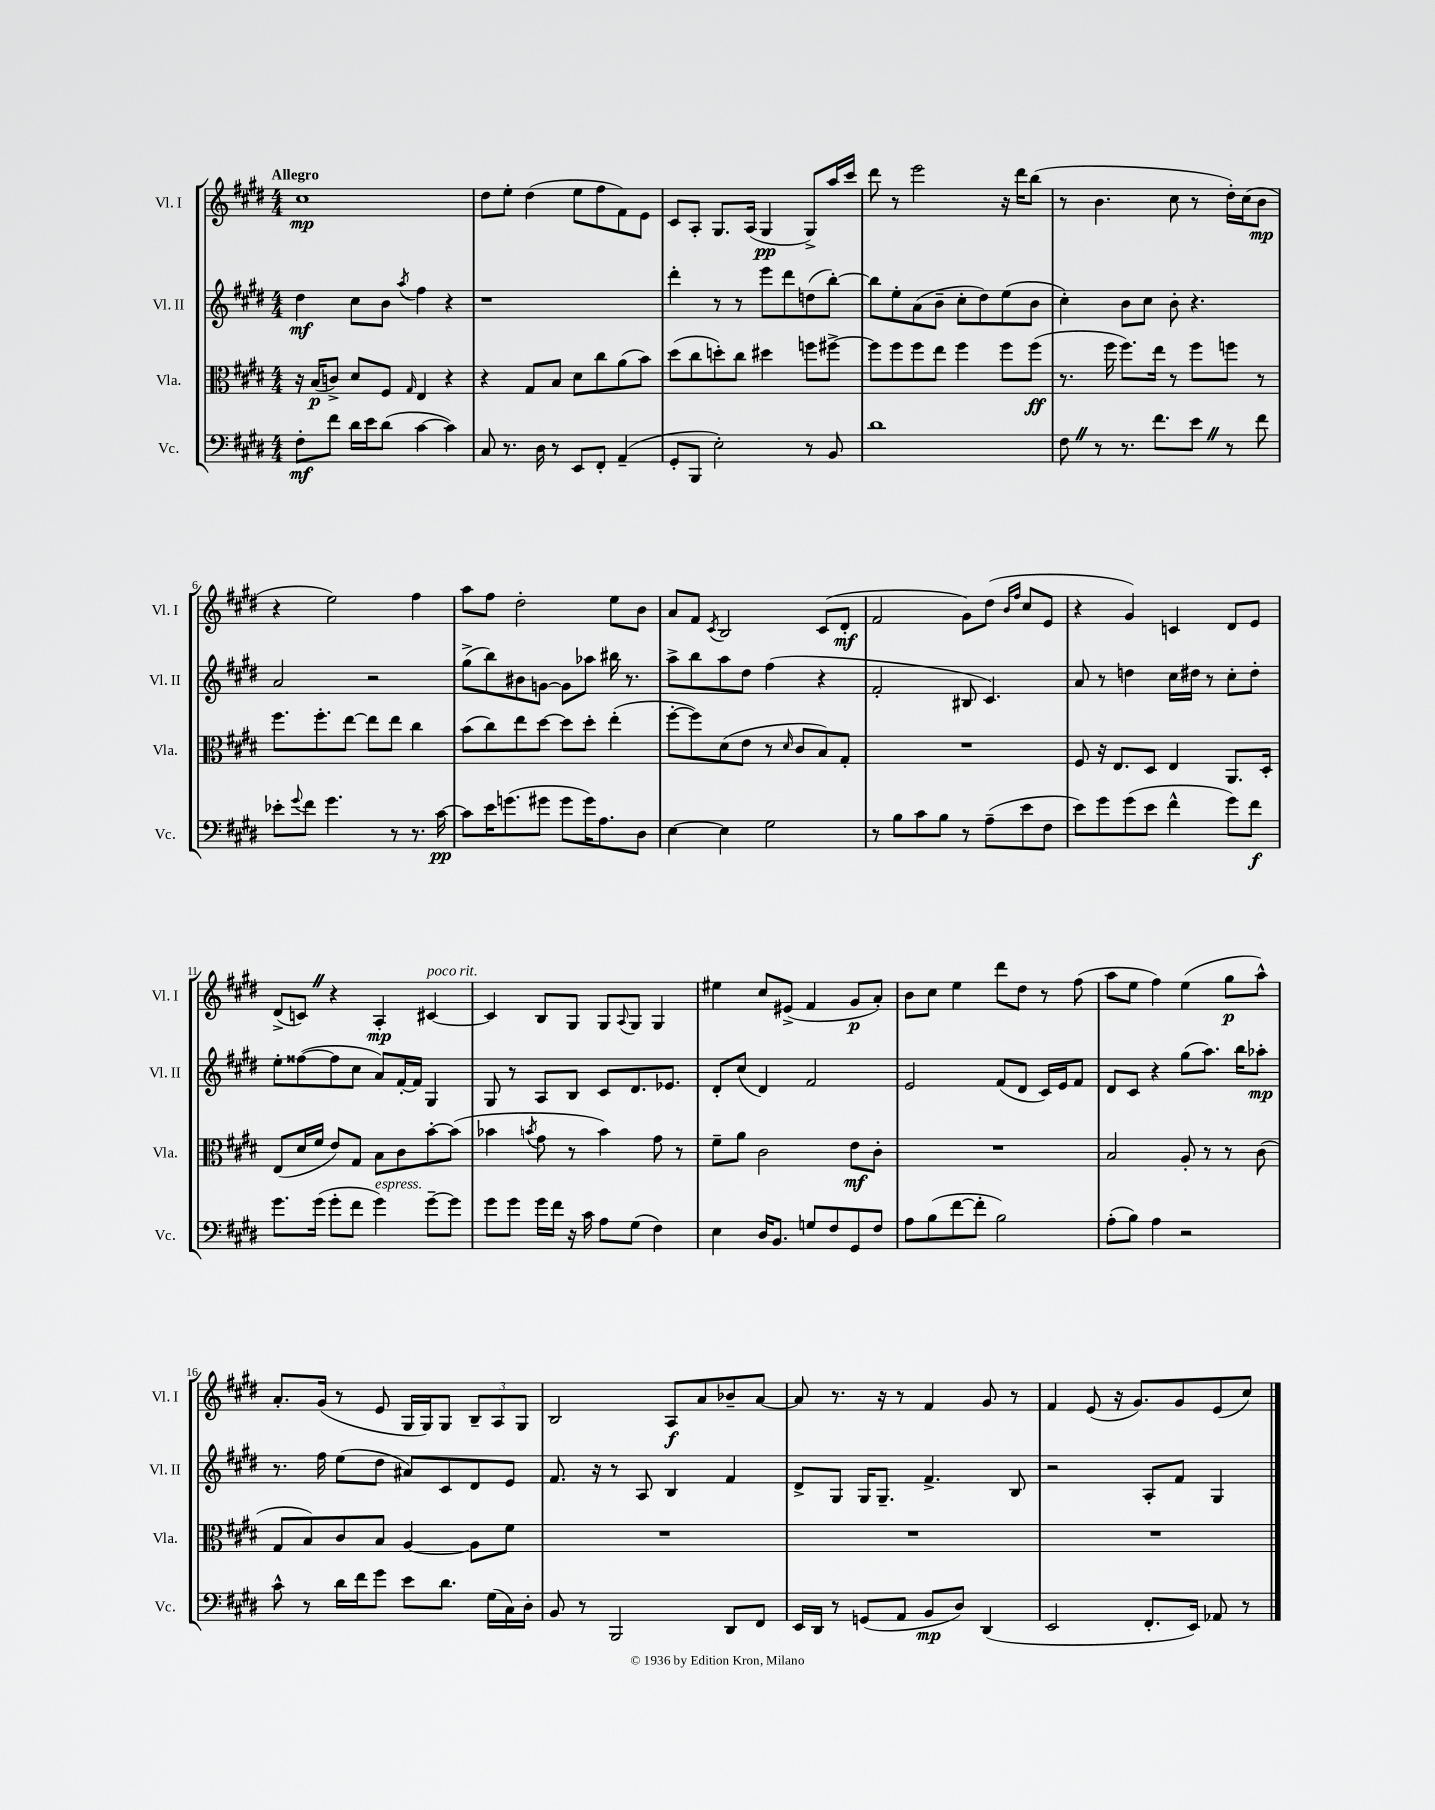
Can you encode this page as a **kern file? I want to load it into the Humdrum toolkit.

**kern	**kern	**kern	**kern
*staff4	*staff3	*staff2	*staff1
*clefF4	*clefC3	*clefG2	*clefG2
*k[f#c#g#d#]	*k[f#c#g#d#]	*k[f#c#g#d#]	*k[f#c#g#d#]
*M4/4	*M4/4	*M4/4	*M4/4
8F#'	16r	4dd#	1cc#
.	(16B	.	.
8f#	8c^)	.	.
16d#	8d#	8cc#	.
16e	.	.	.
(8d#	8F#	8b	.
.	16qqG#	8qaa	.
[4c#	4E	4ff#	.
4c#])	4r	4r	.
=	=	=	=
8C#	4r	1r	8dd#
8.r	.	.	8ee'
.	8G#	.	(4dd#
16D#	.	.	.
8r	8B	.	.
8EE	8d#	.	8ee
8FF#'	8cc#	.	8ff#
(4AA~	(8a	.	8f#)
.	8b)	.	8e
=	=	=	=
8GG#'	(8dd#	4ddd#'	8c#
8BBB	8cc#	.	8A'
2E')	8dd')	8r	8.G#
.	8cc#	8r	.
.	.	.	(16A
.	4dd#	8eee	4G#
.	.	8ddd#	.
8r	8ff	(8dd	8G#^)
8BB	[8ff#^	[8bb')	16aa
.	.	.	16ccc#
=	=	=	=
1d#	8ff#]	8bb]	8ddd#
.	8ff#	8ee'	8r
.	8ff#	(8a	2eee
.	8ee	8b~	.
.	4ff#	8cc#'	.
.	.	8dd#)	.
.	8ff#	(8ee	16r
.	.	.	16ddd#
.	(8ff#	8b	(8bb
=	=	=	=
8F#	8.r	4cc#')	8r
8r	.	.	4.b
.	16ff#	.	.
8.r	8.ff#)	8b	.
.	.	8cc#	.
8.f#	16ee	.	.
.	8r	8b'	8cc#
8e	8ff#	4.r	8r
8r	8ff	.	16dd#')
.	.	.	(16cc#
8f#	8r	.	8b
=	=	=	=
8e-'	8.ff#	2a	4r
8qqg#	.	.	.
8f#	.	.	.
.	8.ff#'	.	.
4.g#	.	.	2ee)
.	[8ee	.	.
.	8ee]	2r	.
8r	8ee	.	.
8.r	4cc#	.	4ff#
[16c#	.	.	.
=	=	=	=
8c#]	(8b	(8gg#^	8aa
16e	8cc#)	8bb)	8ff#
(8.g	.	.	.
.	8ee	8b#	2dd#'
8g#	[8dd#	[8g	.
8g#	8dd#]	8g]	.
16g#)	8dd#'	8aa-	.
8.A	.	.	.
.	(4ee'	16bb#	8ee
.	.	8.r	.
8D#	.	.	8b
=	=	=	=
[4E	[8ff#'	8aa^	8a
.	8ff#])	8bb	8f#
.	.	.	8qc#
4E]	(8d#	8aa	2B
.	8e	8dd#	.
2G#	8r	(4ff#	.
.	16qqd#	.	.
.	8c#	.	.
.	8B)	4r	(8c#
.	8G#'	.	8d#'
=	=	=	=
8r	1r	2f#'	2f#
8B	.	.	.
8c#	.	.	.
8B	.	.	.
8r	.	8B#	8g#)
(8A~	.	4.c#)	(8dd#
.	.	.	16qqb
.	.	.	16qqff#
8e	.	.	8cc#
8F#	.	.	8e
=	=	=	=
8e)	8F#	8a	4r
8g#	16r	8r	.
.	8.E	.	.
(8g#	.	4dd	4g#)
8e	8D#	.	.
4f#^^	4E	16cc#	4c
.	.	16dd#	.
.	.	8r	.
8g#)	8.AA	8cc#'	8d#
8f#	.	8dd#'	8e
.	16D#'	.	.
=	=	=	=
8.g#	(8E	8ee'	(8d#^
.	16d#	([8ff##	8c)
(16g#	16f#	.	.
8g#'	8e)	8ff##]	4r
8f#	8G#	8cc#	.
4g#)	8B	8a)	4A'
.	8c#	[16f#'	.
.	.	16f#]	.
[8g#~	[8b'	4G#	[4c#
8g#]	(8b]	.	.
=	=	=	=
8g#	4b-	8G#	4c#]
8g#	.	8r	.
.	8qb	.	.
16g#	8g#	8A	8B
16f#	.	.	.
16r	8r	8B	8G#
16c#	.	.	.
8A	4b)	8c#	8G#
.	.	.	8qqA
(8G#	.	8.d#	8G#
4F#)	8g#	.	4G#
.	.	8.e-	.
.	8r	.	.
=	=	=	=
4E	8f#~	8d#'	4ee#
.	8a	(8cc#	.
16D#	2c#	4d#)	8cc#
8.BB	.	.	.
.	.	.	(8e#^
8G	.	2f#	4f#
8F#	.	.	.
8GG#	8e	.	8g#
8F#	8c#'	.	8a')
=	=	=	=
8A	1r	2e	8b
(8B	.	.	8cc#
[8f#	.	.	4ee
8f#']	.	.	.
2B)	.	(8f#	8ddd#
.	.	8d#	8dd#
.	.	16c#)	8r
.	.	16e	.
.	.	8f#	(8ff#
=	=	=	=
(8A'	2B	8d#	8aa
8B)	.	8c#	8ee
4A	.	4r	4ff#)
2r	8A'	(8gg#	(4ee
.	8r	8.aa)	.
.	8r	.	8gg#
.	.	16bb	.
.	(8c#	8aa-'	8aa^^)
=	=	=	=
8c#^^	8G#	8.r	8.a'
8r	8B)	.	.
.	.	16ff#	(16g#
16d#	8c#	(8ee	8r
16f#	.	.	.
8g#	8B	8dd#	8e
8e	[4A	8a#)	16G#
.	.	.	16G#)
8.d#	.	8c#	8G#
.	8A]	8d#	12B~
(16G#	.	.	.
.	.	.	12A
16C#)	8f#	8e	.
.	.	.	12G#
16D#'	.	.	.
=	=	=	=
8BB	1r	8.f#	2B
8r	.	.	.
.	.	16r	.
2BBB	.	8r	.
.	.	8A	.
.	.	4B	8A
.	.	.	8a
8DD#	.	4f#	8b-~
8FF#	.	.	[8a
=	=	=	=
16EE	1r	8d#^	8a]
16DD#	.	.	.
8r	.	8G#	8.r
(8GG	.	16G#	.
.	.	8.G#~	16r
8AA	.	.	8r
8BB	.	4.f#^	4f#
8D#)	.	.	.
(4DD#	.	.	8g#
.	.	8B	8r
=	=	=	=
2EE	1r	2r	4f#
.	.	.	(8e
.	.	.	16r
.	.	.	8.g#)
8.FF#'	.	8A'	.
.	.	8f#	8g#
16EE)	.	.	.
8AA-	.	4G#	(8e
8r	.	.	8cc#)
==	==	==	==
*-	*-	*-	*-
